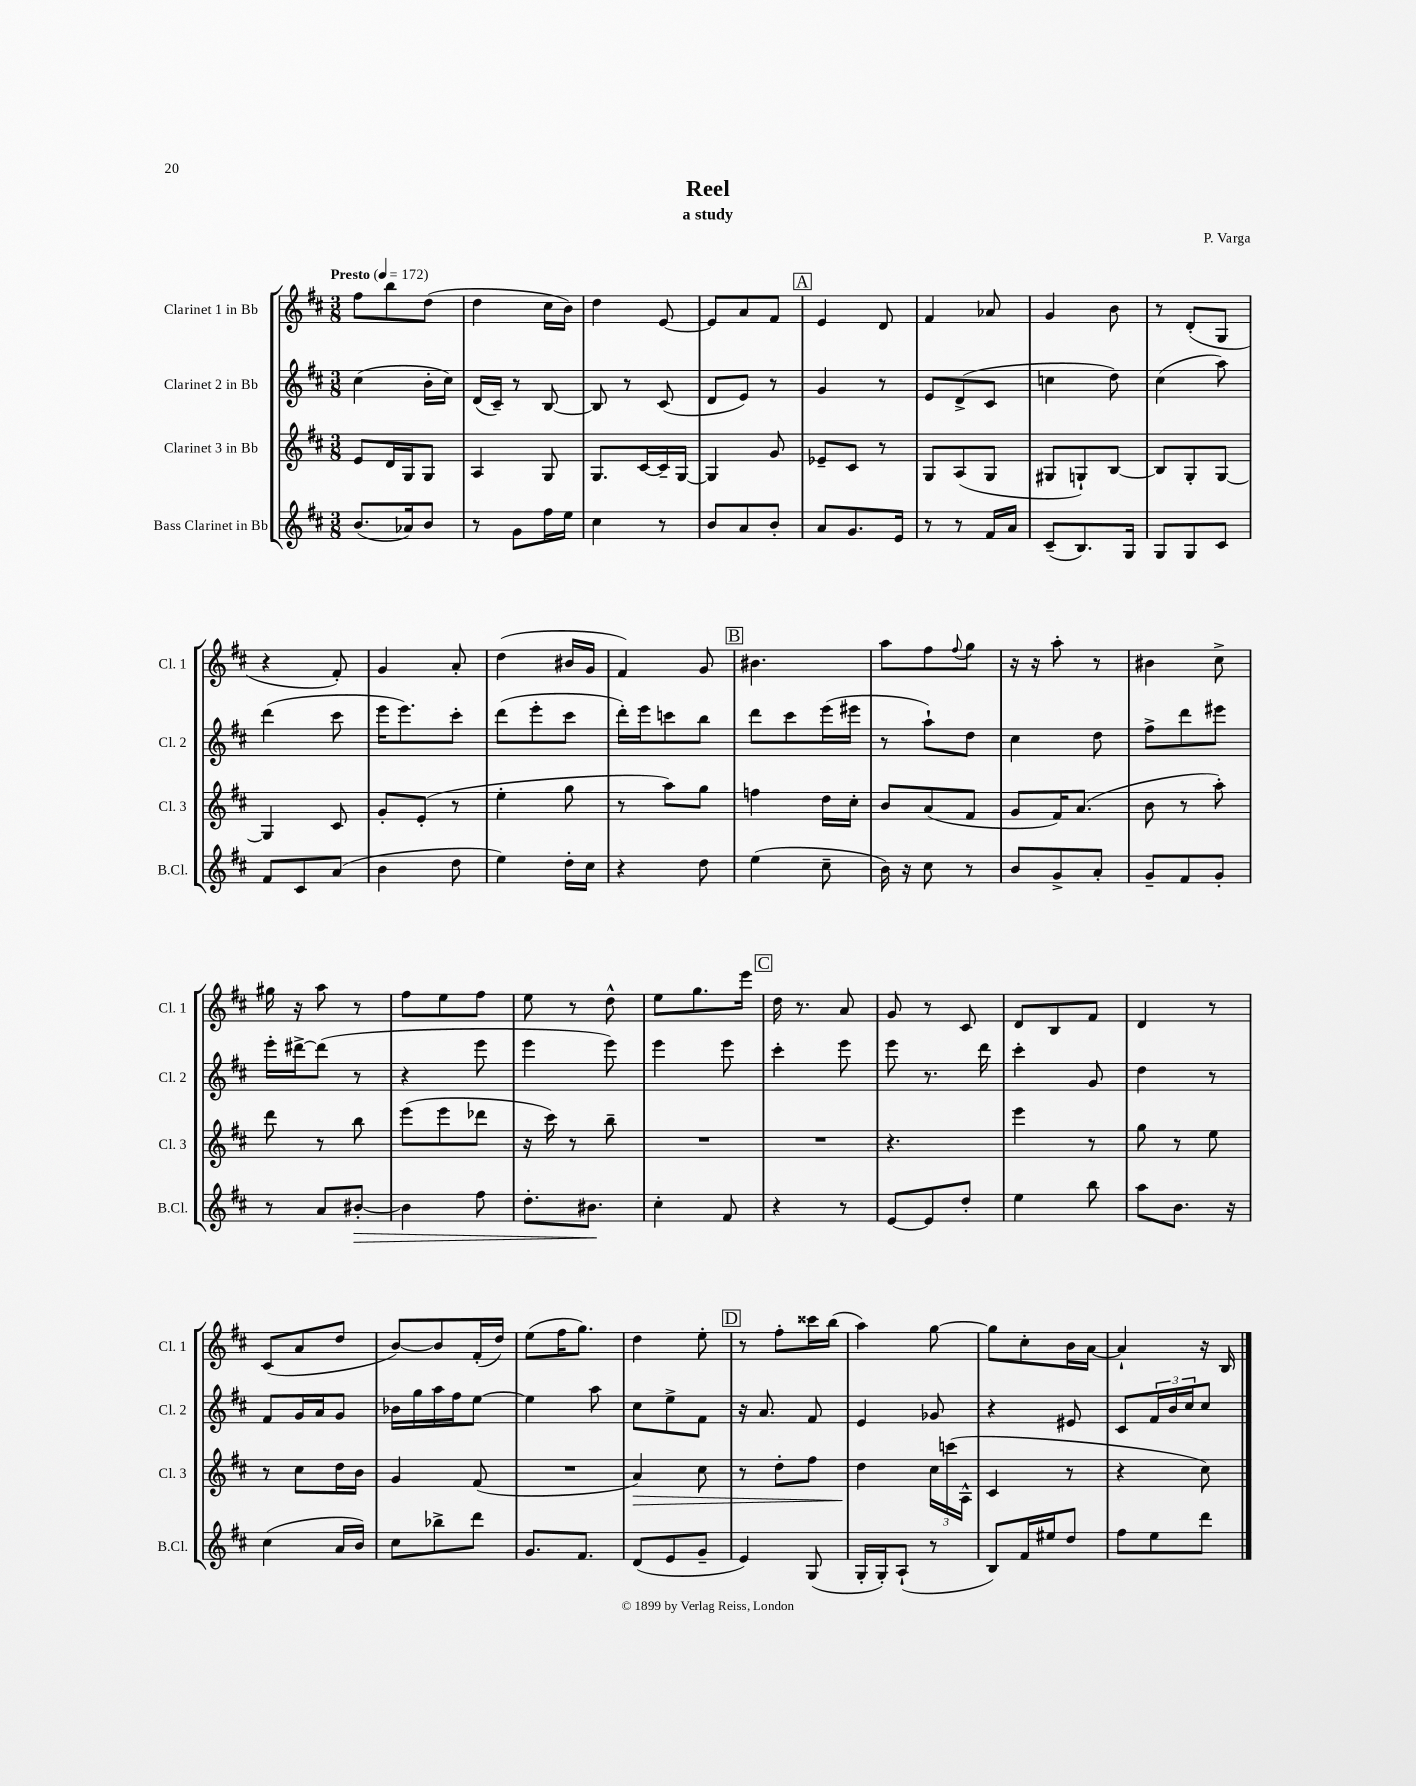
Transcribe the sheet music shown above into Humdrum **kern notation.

**kern	**kern	**kern	**kern
*staff4	*staff3	*staff2	*staff1
*clefG2	*clefG2	*clefG2	*clefG2
*k[f#c#]	*k[f#c#]	*k[f#c#]	*k[f#c#]
*M3/8	*M3/8	*M3/8	*M3/8
*MM172	*MM172	*MM172	*MM172
(8.b	8e	(4cc#	8ff#
.	16d	.	8bb
16a-)	16G	.	.
8b	8G	16b'	(8dd
.	.	16cc#)	.
=	=	=	=
8r	4A	(16d	4dd
.	.	16c#~)	.
8g	.	8r	.
16ff#	8G	[8B	16cc#
16ee	.	.	16b)
=	=	=	=
4cc#	8.G	8B]	4dd
.	.	8r	.
.	[16c#	.	.
8r	16c#~]	(8c#	[8e
.	[16G	.	.
=	=	=	=
8b	4G]	8d	8e]
8a	.	8e)	8a
8b'	8g	8r	8f#
=	=	=	=
8a	8e-~	4g	4e
8.g	8c#	.	.
.	8r	8r	8d
16e	.	.	.
=	=	=	=
8r	8G	8e	4f#
8r	(8A	(8d^	.
16f#	8G	8c#	8a-
16a	.	.	.
=	=	=	=
(8c#~	8G#	4cc	4g
8.B)	8G`)	.	.
.	[8B	8dd)	8b
16G	.	.	.
=	=	=	=
8G	8B]	(4cc#	8r
8G	8G'	.	(8d'
8c#	[8G	8aa)	8G
=	=	=	=
8f#	4G]	(4ddd	4r
8c#	.	.	.
(8a	8c#	8ccc#	8f#')
=	=	=	=
4b	8g'	16eee	4g
.	.	8.eee)	.
.	(8e'	.	.
8dd	8r	8ccc#'	8a'
=	=	=	=
4ee)	4ee'	(8ddd	(4dd
.	.	8eee'	.
16dd'	8gg	8ccc#	16b#
16cc#	.	.	16g
=	=	=	=
4r	8r	16ddd')	4f#)
.	.	16eee	.
.	8aa)	8ccc	.
8dd	8gg	8bb	8g
=	=	=	=
(4ee	4ff	8ddd	4.b#
.	.	8ccc#	.
8cc#~	16dd	(16eee	.
.	16cc#'	16eee#	.
=	=	=	=
16b)	8b	8r	8aa
16r	.	.	.
8cc#	(8a	8aa`)	8ff#
.	.	.	8qqff#
8r	8f#	8dd	8gg
=	=	=	=
8b	8g	4cc#	16r
.	.	.	16r
8g^	16f#)	.	8aa'
.	(8.a	.	.
8a'	.	8dd	8r
=	=	=	=
8g~	8b	8ff#^	4b#
8f#	8r	8ddd	.
8g'	8aa')	8eee#	8cc#^
=	=	=	=
8r	8ddd	16eee'	16gg#
.	.	[16ddd#^	16r
8a	8r	(8ddd#]	8aa
[8b#'	8bb	8r	8r
=	=	=	=
4b#]	(8eee	4r	8ff#
.	8eee	.	8ee
8ff#	8ddd-	8eee	8ff#
=	=	=	=
8.dd'	16r	4eee	8ee
.	16ccc#)	.	.
.	8r	.	8r
8.b#	.	.	.
.	8bb~	8eee)	8dd^^
=	=	=	=
4cc#'	4.r	4eee	8ee
.	.	.	8.gg
8f#	.	8eee	.
.	.	.	16eee
=	=	=	=
4r	4.r	4ccc#'	16dd
.	.	.	8.r
8r	.	8eee	8a
=	=	=	=
[8e	4.r	8eee	8g
8e]	.	8.r	8r
8dd'	.	.	8c#
.	.	16ddd	.
=	=	=	=
4ee	4eee	4ccc#'	8d
.	.	.	8B
8bb	8r	8g	8f#
=	=	=	=
8aa	8gg	4dd	4d
8.b	8r	.	.
.	8ee	8r	8r
16r	.	.	.
=	=	=	=
(4cc#	8r	8f#	(8c#
.	8cc#	16g	8a
.	.	16a	.
16a	16dd	8g	8dd
16b)	16b	.	.
=	=	=	=
8cc#	4g	16b-	[8b)
.	.	16gg	.
8bb-^	.	16aa	8b]
.	.	16ff#	.
8ddd	(8f#	[8ee	(16f#'
.	.	.	16dd)
=	=	=	=
8.g	4.r	4ee]	(8ee
.	.	.	16ff#
8.f#	.	.	8.gg)
.	.	8aa	.
=	=	=	=
(8d	4a)	8cc#	4dd
8e	.	8ee^	.
8g~	8cc#	8f#	8ee'
=	=	=	=
4e)	8r	16r	8r
.	.	8.a	.
.	8dd'	.	8ff#'
(8G	8ff#	8f#	16ccc##
.	.	.	(16bb
=	=	=	=
16G'	4dd	4e	4aa)
16G')	.	.	.
(8A`	.	.	.
8r	24cc#	8g-	[8gg
.	(24ccc	.	.
.	24A^^	.	.
=	=	=	=
8B)	4c#	4r	8gg]
16f#	.	.	8cc#'
16ee#	.	.	.
8dd	8r	8e#	16b
.	.	.	[16a
=	=	=	=
8ff#	4r	8c#	4a`]
8ee	.	24f#	.
.	.	24b	.
.	.	24cc#	.
8ddd	8cc#)	8cc#	16r
.	.	.	16B
==	==	==	==
*-	*-	*-	*-
